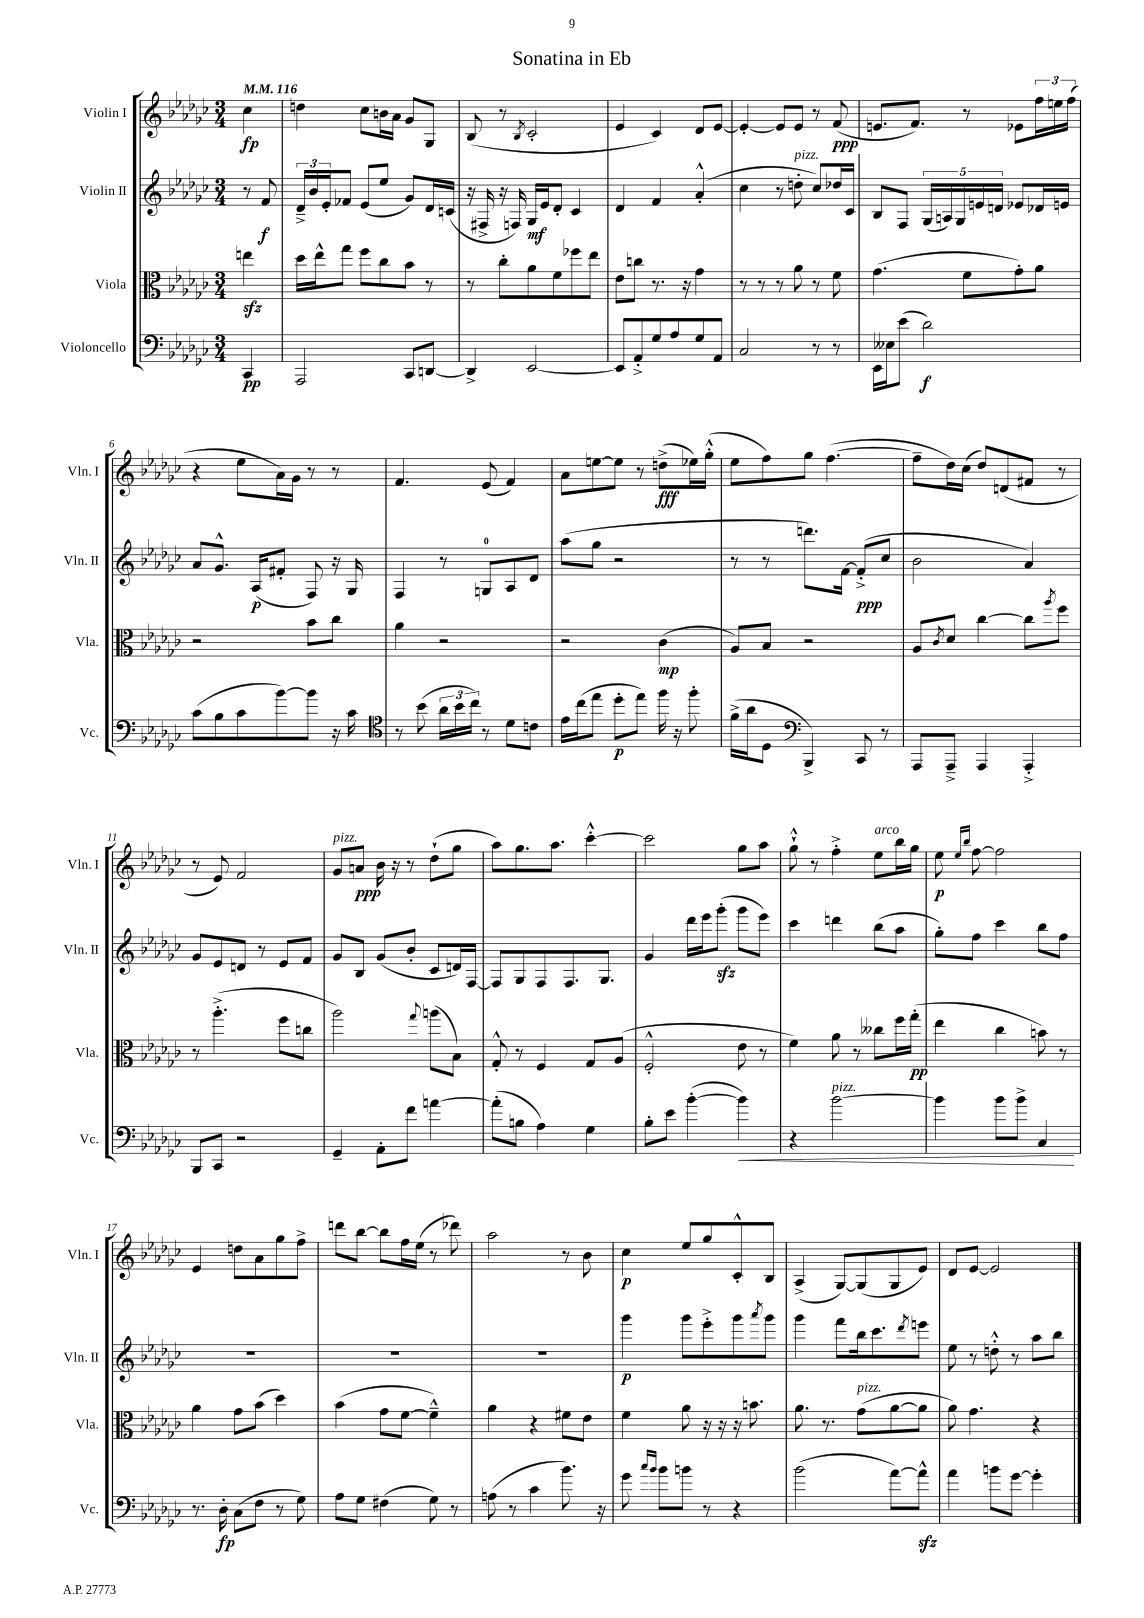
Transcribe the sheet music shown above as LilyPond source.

\header { title = "Sonatina in Eb" }
<<
\new StaffGroup <<
\new Staff = "s0" \with { instrumentName = "Violin I" shortInstrumentName = "Vln. I" } {
    \clef treble \key ges \major \numericTimeSignature \time 3/4 \partial 4 \tempo 4 = 116
    ces''4\fp |
    d''4 ces''8 b'16 aes'16 ges'8 ges8 |
    bes8( r8 \acciaccatura { bes8 } ces'2-. |
    ees'4 ces'4) des'8 ees'8~ |
    ees'4~-. ees'8 ees'8 r8 f'8\ppp( |
    e'8. f'8.) r8 ees'8 \tuplet 3/2 { f''16 e''16 f''16( } |
    r4 ees''8 aes'16) ges'16 r8 r8 |
    f'4. ees'8( f'4) |
    aes'8 e''8~ e''8 r8 d''8->\fff( ees''16) ges''16-.-^( |
    ees''8 f''8) ges''8 f''4.~( |
    f''8-- des''16) ces''16( des''8) d'8( fis'8 r8 |
    r8 ees'8) f'2 |
    ges'8^\markup { \italic "pizz." } a'8\ppp bes'16 r16 r8 des''8-!( ges''8 |
    aes''8) ges''8. aes''8. ces'''4~-.-^ |
    ces'''2 ges''8 aes''8 |
    ges''8-!-^ r8 f''4-.-> ees''8^\markup { \italic "arco" } bes''16 ges''16 |
    ees''8\p \grace { ees''16 bes''16 } f''8~ f''2 |
    ees'4 d''8 aes'8 ges''8 f''8-> |
    d'''8 bes''8~ bes''8 f''16 ees''16( r8 des'''8) |
    aes''2 r8 bes'8 |
    ces''4\p ees''8 ges''8 ces'8-.-^ bes8 |
    aes4->( ges8~) ges8( ges8 ees'8) |
    des'8 ees'8~ ees'2 \bar "|." |
}
\new Staff = "s1" \with { instrumentName = "Violin II" shortInstrumentName = "Vln. II" } {
    \clef treble \key ges \major \numericTimeSignature \time 3/4 \partial 4
    r8 f'8\f |
    \tuplet 3/2 { des'16---> bes'16 ees'16-. } fes'8 ees'8( ees''8 ges'8) des'16 c'16( |
    r16 fis16-> r16 f16) ges16\mf ees'16 des'8-. ces'4 |
    des'4 f'4 aes'4-.-^( |
    ces''4 r8 d''8-.^\markup { \italic "pizz." } ces''8) des''16 ces'16 |
    bes8 f8 \tuplet 5/4 { ges16( a16) ges16 e'16 d'16 } ees'8 des'16 e'16 |
    aes'8 ges'8.-^ aes16\p( fis'8-. f8) r16 ges16 |
    f4 r8 g8-0 aes8 des'8 |
    aes''8( ges''8 r2 |
    r8 r8 d'''8.) f'16~ f'8-.->\ppp( ces''8 |
    bes'2 aes'4) |
    ges'8 ees'8 d'8 r8 ees'8 f'8 |
    ges'8 bes8 ges'8( bes'8-. ces'8 d'16) f16~ |
    f8 ges8 f8 f8. ges8. |
    ges'4 des'''16 ees'''16 ges'''8-.\sfz( ges'''8 ees'''8) |
    ces'''4 d'''4 bes''8( aes''8 |
    ges''8-.) f''8 ces'''4 bes''8 f''8 |
    R2. |
    R2. |
    R2. |
    ges'''4\p ges'''8 ees'''8-.-> ges'''8 \acciaccatura { aes'''8 } ges'''8 |
    ges'''4 f'''8 bes''16 ces'''8. \acciaccatura { des'''8 } e'''8 |
    ees''8 r8 d''8-.-^ r8 aes''8 bes''8 \bar "|." |
}
\new Staff = "s2" \with { instrumentName = "Viola" shortInstrumentName = "Vla." } {
    \clef alto \key ges \major \numericTimeSignature \time 3/4 \partial 4
    e''4\sfz |
    des''16 ees''16-^ ges''8 f''8 ces''8 bes'8 r8 |
    r8 ces''8-. aes'8 f'8 fes''8 ees''8 |
    ees'8 c''8 r8. r16 ges'4 |
    r8 r8 r8 aes'8 r8 f'8 |
    ges'4.( f'8 ges'8-.) aes'8 |
    r2 bes'8 ces''8 |
    aes'4 r2 |
    r2 ces'4\mp( |
    aes8) bes8 r2 |
    aes8 \acciaccatura { ces'8 } des'8 ces''4~ ces''8 \acciaccatura { aes''8 } f''8 |
    r8 aes''4.-.->( f''8 c''8 |
    aes''2) \appoggiatura { ges''8 } a''8( bes8) |
    ges8-.-^ r8 f4 ges8 aes8( |
    f2-.-^ ees'8 r8 |
    f'4) aes'8 r8 ceses''8 f''16 ges''16-.\pp( |
    ees''4 ces''4 b'8) r8 |
    aes'4 ges'8 bes'8( des''4) |
    bes'4( ges'8 f'8~ f'4---^) |
    aes'4 r4 fis'8 ees'8 |
    f'4 aes'8 r16 r16 r16 b'8. |
    aes'8. r8. ges'8^\markup { \italic "pizz." }( aes'8~ aes'8 |
    aes'8) ges'4. r4 \bar "|." |
}
\new Staff = "s3" \with { instrumentName = "Violoncello" shortInstrumentName = "Vc." } {
    \clef bass \key ges \major \numericTimeSignature \time 3/4 \partial 4
    ces,4\pp |
    aes,,2 ces,8 d,8~ |
    d,4-> ees,2~ |
    ees,8 aes,8-.-> ges8 aes8 ges8 aes,8 |
    ces2 r8 r8 |
    ees,16 eeses16 ees'8( des'2\f) |
    ces'8( bes8 ces'8 bes'8~) bes'8 r16 ces'16 |
    \clef tenor r8 bes'8( \tuplet 3/2 { aes'16 bes'16 ces''16) } r8 des'8 c'8 |
    ees'16 ces''16( ees''8 des''8-.\p ees''8) f''16 r16 f''8-. |
    f'16->( aes'16 des8 \clef bass bes,,4->) ces,8 r8 |
    aes,,8 aes,,8---> aes,,4 aes,,4-.-> |
    bes,,8 ces,8 r2 |
    ges,4-- aes,8-. f'8 a'4~ |
    a'8-.( b8 aes4) ges4 |
    bes8-. ees'8 bes'4~-.( bes'4\<) |
    r4 bes'2~^\markup { \italic "pizz." } |
    bes'4 bes'8 bes'8-> ces4\! |
    r8. des16-.\fp ces8( f8 r8 ges8) |
    aes8 ges8 fis4( ges8) r8 |
    a8( r8 ces'4 bes'8.) r16 |
    ges'8 \grace { ces''16 bes'16 } bes'8 b'8 r8 r4 |
    bes'2( aes'8~) aes'8-^\sfz |
    aes'4 b'8 ges'8~ ges'4-. \bar "|." |
}
>>
>>
